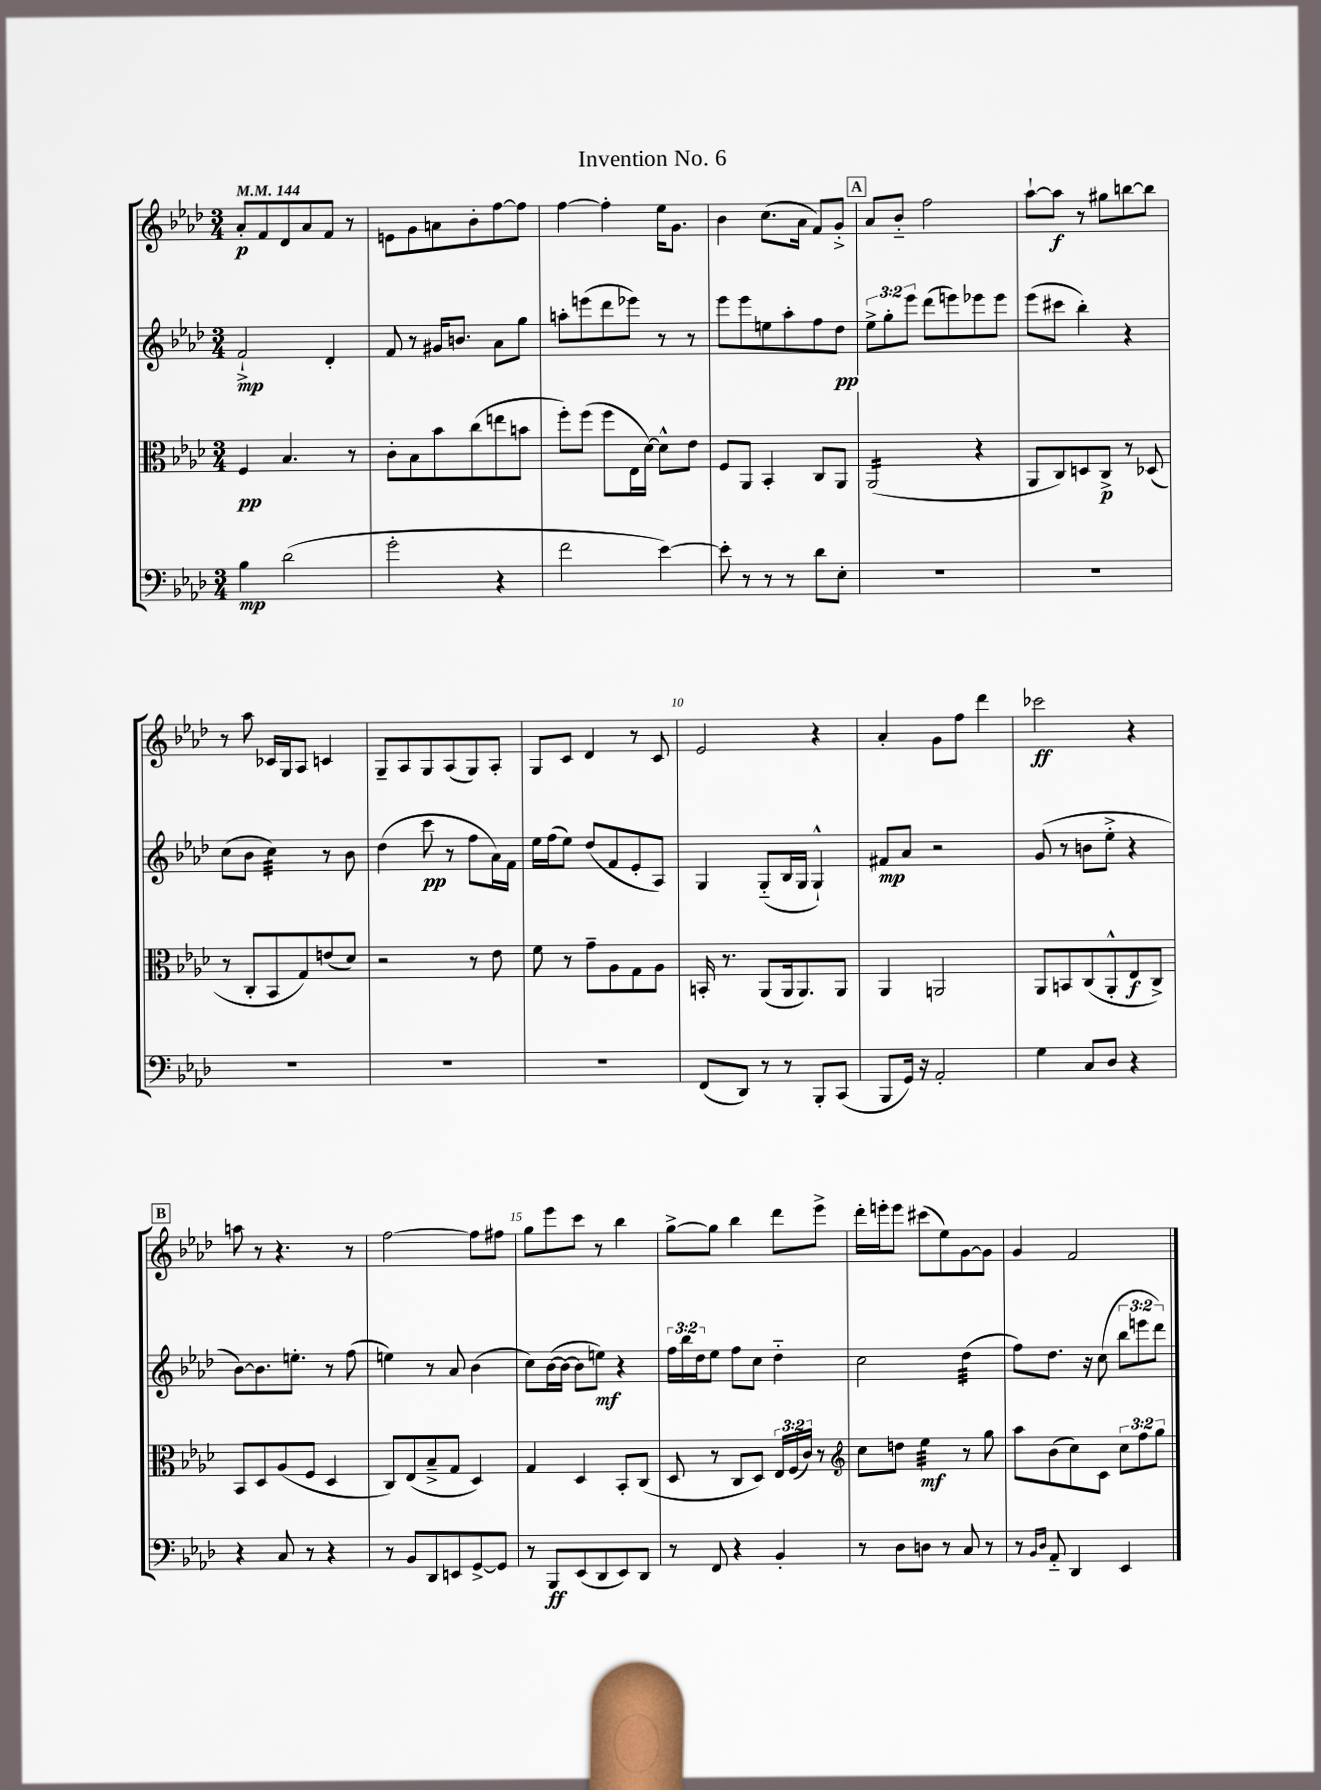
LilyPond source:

\header { title = "Invention No. 6" }
<<
\new StaffGroup <<
\new Staff = "s0" {
    \clef treble \key aes \major \numericTimeSignature \time 3/4 \tempo 4 = 144
    aes'8-.\p f'8 des'8 aes'8 f'8 r8 |
    e'8 g'8 a'8 bes'8-. f''8~ f''8 |
    f''4~ f''4-. ees''16 g'8. |
    bes'4 c''8.( aes'16 f'8) g'8-.-> |
    \mark \markup { \box "A" } aes'8 bes'8-_ f''2 |
    aes''8~-! aes''8\f r8 gis''8 b''8~ b''8 |
    r8 aes''8 ces'16 g16 aes8 c'4 |
    g8-- aes8 g8 aes8( g8) aes8-. |
    g8 c'8 des'4 r8 c'8 |
    ees'2 r4 |
    aes'4-. g'8 f''8 des'''4 |
    ces'''2\ff r4 |
    \mark \markup { \box "B" } a''8 r8 r4. r8 |
    f''2~ f''8 fis''8 |
    g''8 ees'''8 c'''8 r8 bes''4 |
    g''8~-> g''8 bes''4 des'''8 ees'''8-> |
    des'''16-. e'''16-. e'''8 cis'''8( ees''8) g'8~ g'8 |
    g'4 f'2 \bar "|." |
}
\new Staff = "s1" {
    \clef treble \key aes \major \numericTimeSignature \time 3/4 \override Staff.TupletNumber.text = #tuplet-number::calc-fraction-text
    f'2-!->\mp des'4-. |
    f'8 r8 gis'16 b'8. aes'8 g''8 |
    a''8-. e'''8( des'''8 ees'''8) r8 r8 |
    ees'''8 ees'''8 e''8 aes''8-. f''8 des''8\pp |
    \mark \markup { \box "A" } \tuplet 3/2 { ees''8-> g''8-. ees'''8 } des'''8( e'''8) ees'''8 ees'''8 |
    ees'''8( cis'''8 bes''4-.) r4 |
    c''8( bes'8 c''4:32) r8 bes'8 |
    des''4( c'''8\pp r8 f''8 aes'16) f'16 |
    ees''16 f''16( ees''8) des''8( f'8 ees'8-. aes8) |
    g4 g8-_( bes16 g16 g4-!-^) |
    fis'8\mp aes'8 r2 |
    g'8( r8 b'8 ees''8-.-> r4 |
    \mark \markup { \box "B" } bes'8~) bes'8. e''8.-. r8 f''8( |
    e''4) r8 aes'8 bes'4( |
    c''8) bes'16~( bes'16~ bes'8 e''8\mf) r4 |
    \tuplet 3/2 { f''16 bes''16 des''16 } ees''8 f''8 c''8 des''4-_ |
    c''2 des''4:32( |
    f''8) des''8. r16 c''8( \tuplet 3/2 { bes''8 e'''8 des'''8) } \bar "|." |
}
\new Staff = "s2" {
    \clef alto \key aes \major \numericTimeSignature \time 3/4 \override Staff.TupletNumber.text = #tuplet-number::calc-fraction-text
    f4\pp bes4. r8 |
    c'8-. bes8 bes'8 c''8( e''8 b'8 |
    f''8-.) f''8( f''8 ees16 des'16~) des'8-^ ees'8 |
    f8 aes,8 bes,4-. c8 aes,8 |
    \mark \markup { \box "A" } aes,2:16( r4 |
    aes,8 c8) d8 c8->\p r8 des8( |
    r8 c8-. bes,8 g8) e'8( des'8) |
    r2 r8 ees'8 |
    f'8 r8 g'8-- aes8 g8 aes8 |
    b,16-. r8. aes,8( aes,16 aes,8.) aes,8 |
    aes,4 a,2 |
    aes,8 b,8 c8( aes,8-.-^ ees8\f c8->) |
    \mark \markup { \box "B" } bes,8 des8 aes8( f8 des4 |
    c8) ees8( bes8---> g8 des4) |
    g4 des4 bes,8-. c8( |
    des8 r8 c8 des8) \tuplet 3/2 { ees16 f16( c'16) } r8 |
    \clef treble c''8 d''8 ees''4:32\mf r8 g''8 |
    aes''8 bes'8( c''8) c'8 \tuplet 3/2 { c''8 f''8 g''8 } \bar "|." |
}
\new Staff = "s3" {
    \clef bass \key aes \major \numericTimeSignature \time 3/4
    bes4\mp des'2( |
    g'2-. r4 |
    f'2 ees'4~) |
    ees'8-. r8 r8 r8 des'8 ees8-. |
    \mark \markup { \box "A" } R2. |
    R2. |
    R2. |
    R2. |
    R2. |
    f,8( des,8) r8 r8 bes,,8-. c,8( |
    bes,,8 g,16) r16 aes,2-. |
    g4 c8 des8 r4 |
    \mark \markup { \box "B" } r4 c8 r8 r4 |
    r8 bes,8 des,8 e,8 g,8~-> g,8 |
    r8 bes,,8\ff ees,8( des,8 ees,8) des,8 |
    r8 f,8 r4 bes,4-. |
    r8 des8 d8 r8 c8 r8 |
    r8 \grace { bes,16 des16 } aes,8-_ des,4 ees,4 \bar "|." |
}
>>
>>
\layout { \context { \Score \override BarNumber.break-visibility = ##(#f #t #t) barNumberVisibility = #(every-nth-bar-number-visible 5) } }
